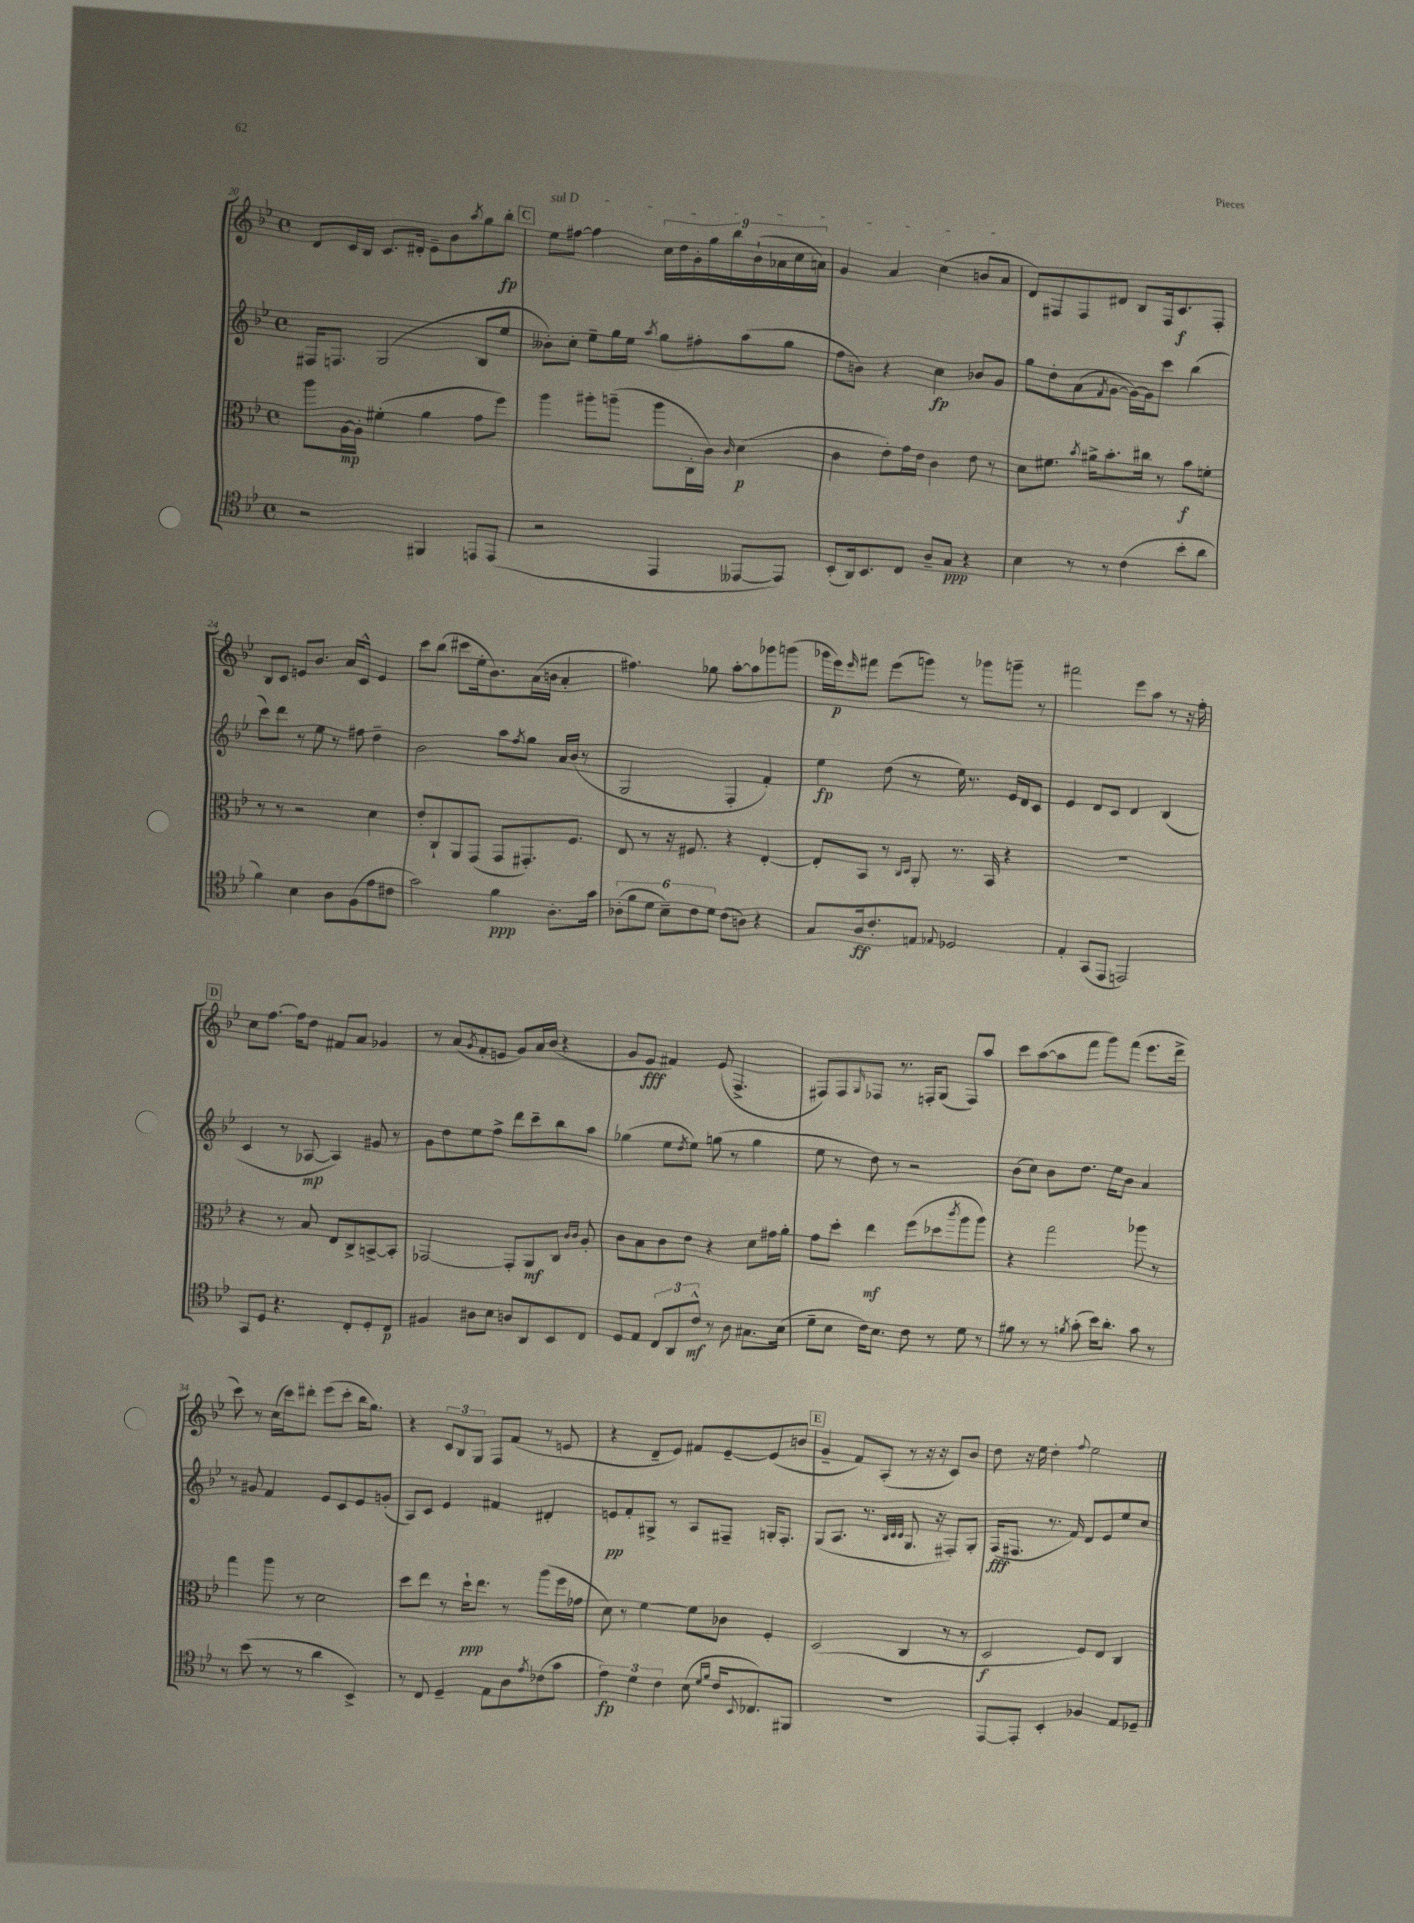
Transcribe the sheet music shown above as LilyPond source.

<<
\new StaffGroup <<
\new Staff = "s0" {
    \clef treble \key bes \major \defaultTimeSignature \time 4/4
    d'8 c'16 bes16 c'8. dis'16-. ees'8-- bes'8 \acciaccatura { a''8 } g''8 bes''8-.\fp |
    \mark \markup { \box "C" } \once \override TextSpanner.bound-details.left.text = \markup { \italic "sul D" } ees''8\startTextSpan fis''8~ fis''4 \tuplet 9/8 { c''16 d''16 g'16-. g''16 bes''16 bes'16-!( aes'16 c''16 a'16) } |
    g'4 a'4 c''4( b'8 a'8\stopTextSpan |
    d'8) fis8 fis8 dis'8 bes8 fis16 c'8.\f fis8-. |
    bes8 c'8 e'8 bes'8. a'16 c'8-^ e'4 |
    c'''8 bes''8( cis'''8 ees''16-. bes'8.) a'16( b'16 a'4-. |
    fis''4.) ges''8 a''8~-. a''8 ges'''8 g'''8( |
    ges'''16 ees'''16\p) \grace { ees'''16 } fis'''8 ees'''8( g'''8) r8 ges'''8 g'''8-- r8 |
    fis'''2 ees'''8 a''8 r8 r16 f''16-. |
    \mark \markup { \box "D" } c''8 f''8.~ f''16 d''8 fis'8 a'8 ges'4 |
    r8 a'8( \acciaccatura { g'8 } f'8-. e'8 g'8) a'16 bes'16( r4 |
    g'8 ees'8\fff fis'4) ees'8( f4.-> |
    fis8) fis8 \grace { g16 } fes8 r8. f16-. g8( f8) a''8 |
    c'''8 a''8~( a''8 f'''8 g'''8) f'''8( ees'''8. d'''16-> |
    c'''8) r8 c''16( c'''16) dis'''8-. ees'''8( c'''8-. bes''16 g''8.) |
    r4 \tuplet 3/2 { c'8 bes8 g8 } f8 f'8( r8 e'8 |
    r4 d'8-- ees'8) fis'8 ees'8~-- ees'8( b'8 |
    \mark \markup { \box "E" } g'4-- f'8) a8-.( r8 r16 r16 c'8) bes'8 |
    d''8 r16 ees''16 d''4-. \appoggiatura { f''8 } ees''2 \bar "|." |
}
\new Staff = "s1" {
    \clef treble \key bes \major \defaultTimeSignature \time 4/4
    fis16 f8. g2( bes8 ees''8 |
    \mark \markup { \box "C" } beses'8-.) c''8-. ees''8-- g''16 ees''16 \acciaccatura { a''8 } g''8 fis''8-. a''8( g''8 |
    f''8 b'8) r4 c''4\fp bes'8 g'8 |
    g''8 d''8-. a'8( \acciaccatura { f'8 } g'8~ g'16~) g'16 c'''8 bes''4( |
    c'''8) d'''8 r8 ees''8 r8 fis''8 d''4-- |
    bes'2 a''8 \acciaccatura { f''8 } g''8 a'16 bes'16( r8 |
    g2 f4-. f'4-.) |
    ees''4\fp d''8( r8 ees''16) r8. ees'16 d'16 c'8 |
    ees'4 d'8 c'8 d'4 bes4( |
    \mark \markup { \box "D" } c'4 r8 aes8~\mp aes4) gis'8 r8 |
    g'8 d''8 ees''8 f''8-> d'''8 c'''8-- bes''8 a''8 |
    ges''4( ees''8 \acciaccatura { d''8 } ees''8) g''8( r8 g''4 |
    ees''8 r8 d''8) r8 r2 |
    bes'8( c''8) bes'8 d''8. ees''16 bes'8 a'4 |
    r8 gis'8 f'4 ees'8 c'8 ees'8 g'8-.( |
    a8) c'8 ees'4 fis'4 dis'4-. |
    e'8\pp f'8-. gis8-> r8 a8 fis8-- g16-. fis8.-. |
    \mark \markup { \box "E" } g8( a8. r8. \grace { bes32 c'32 c'32 } g8. r16 fis8-.) g8-. |
    f16\fff( fis8. r8. f'16) d'8 ees'8 ees''8 c''8 \bar "|." |
}
\new Staff = "s2" {
    \clef alto \key bes \major \defaultTimeSignature \time 4/4
    a''8 a16~\mp a16-. fis'4-.( a'4 g'8 f''8) |
    \mark \markup { \box "C" } a''4 ais''8-. a''8--( a''8 c16-. c'16) \grace { c'16 } d'4\p( |
    c'4 ees'8-.) g'16 ees'16 c'4 ees'8 r8 |
    d'8 fis'8. \acciaccatura { bes'8 } ais'16-> bes'8.-. cis''16 r8 bes'8\f f'8-. |
    r8 r8 r2 d'4 |
    ees'8-. c8-! a,8 g,8( g,8 gis,8.-.) f8. |
    ees8 r8 r16 fis8. r4 ees4~-. |
    ees8-. bes,8 r8 \grace { c16 d16 } a,8-. r8. bes,16 r4 |
    R1 |
    \mark \markup { \box "D" } r4 r8 bes8 ees8 c8-> b,8~-> b,8-. |
    ges,2~ ges,8-. a,8\mf c8 \grace { c'16 c'16 } a8-. |
    c'8 bes8 c'8 ees'8 r4 d'8 gis'16 a'16-. |
    g'8 d''8-. ees''4\mf f''8( des''8 \acciaccatura { c'''8 } a''8 a''8) |
    r4 g''2 aes''8 r8 |
    g''4 a''8 r8 d'2 |
    d''8 ees''8 r8 d''16-!\ppp ees''8. r8 a''8( f''16 ges'16 |
    d'8) r8 f'4~ f'8 ces'8 f4-. |
    \mark \markup { \box "E" } d2( c4 r8 r8 |
    d2\f f8) ees8 c4 \bar "|." |
}
\new Staff = "s3" {
    \clef tenor \key bes \major \defaultTimeSignature \time 4/4
    r2 fis,4 e,8 e,8( |
    \mark \markup { \box "C" } r2 ees,4 eeses,8~ eeses,8) |
    bes,8-.( a,16) bes,8. c8 a8-- g8\ppp r4 |
    bes4 r8 r8 c'4( bes'8-. a'8 |
    f'4) bes4 a8 f8( ees'8 cis'8 |
    g'2) f'4\ppp a8.-. g'16 |
    \tuplet 6/4 { aes8-.( f'8 d'8 bes8--) c'8 d'8 } c'8( a8) r4 |
    g8 a16\ff c'8.-. e8 \appoggiatura { ees8 } des2 |
    ees4-. g,8( ees,8 e,2) |
    \mark \markup { \box "D" } g,8 d8 r4. c8-. d8-. c8\p |
    fis4 ais8 bes8 a8 a,8 bes,8 c8 |
    d8 ees8 \tuplet 3/2 { c8 a,8 c'8-^\mf } r8 a8 gis8. bes16( |
    d'8-- bes8 c'16) bes8. c'8 r8 d'8 r8 |
    fis'8 r8 r8 \acciaccatura { f'8 } g'8-.( bes'16) a'8.-. g'8 r8 |
    r8 bes'8( r8 r8 a'4 bes,4->) |
    r8 c8 d4-- ees8 a8 \acciaccatura { ees'8 } ces'8( g'8 |
    \tuplet 3/2 { ees'4\fp) d'4 c'4 } bes8( \grace { d'16 f'16 } c'16 \appoggiatura { bes,8 } ces8.) fis,8 |
    \mark \markup { \box "E" } R1 |
    ees,8~ ees,8-. bes,4-. fes4 ees8 des8-- \bar "|." |
}
>>
>>
\layout { \context { \Score currentBarNumber = #20 } }
